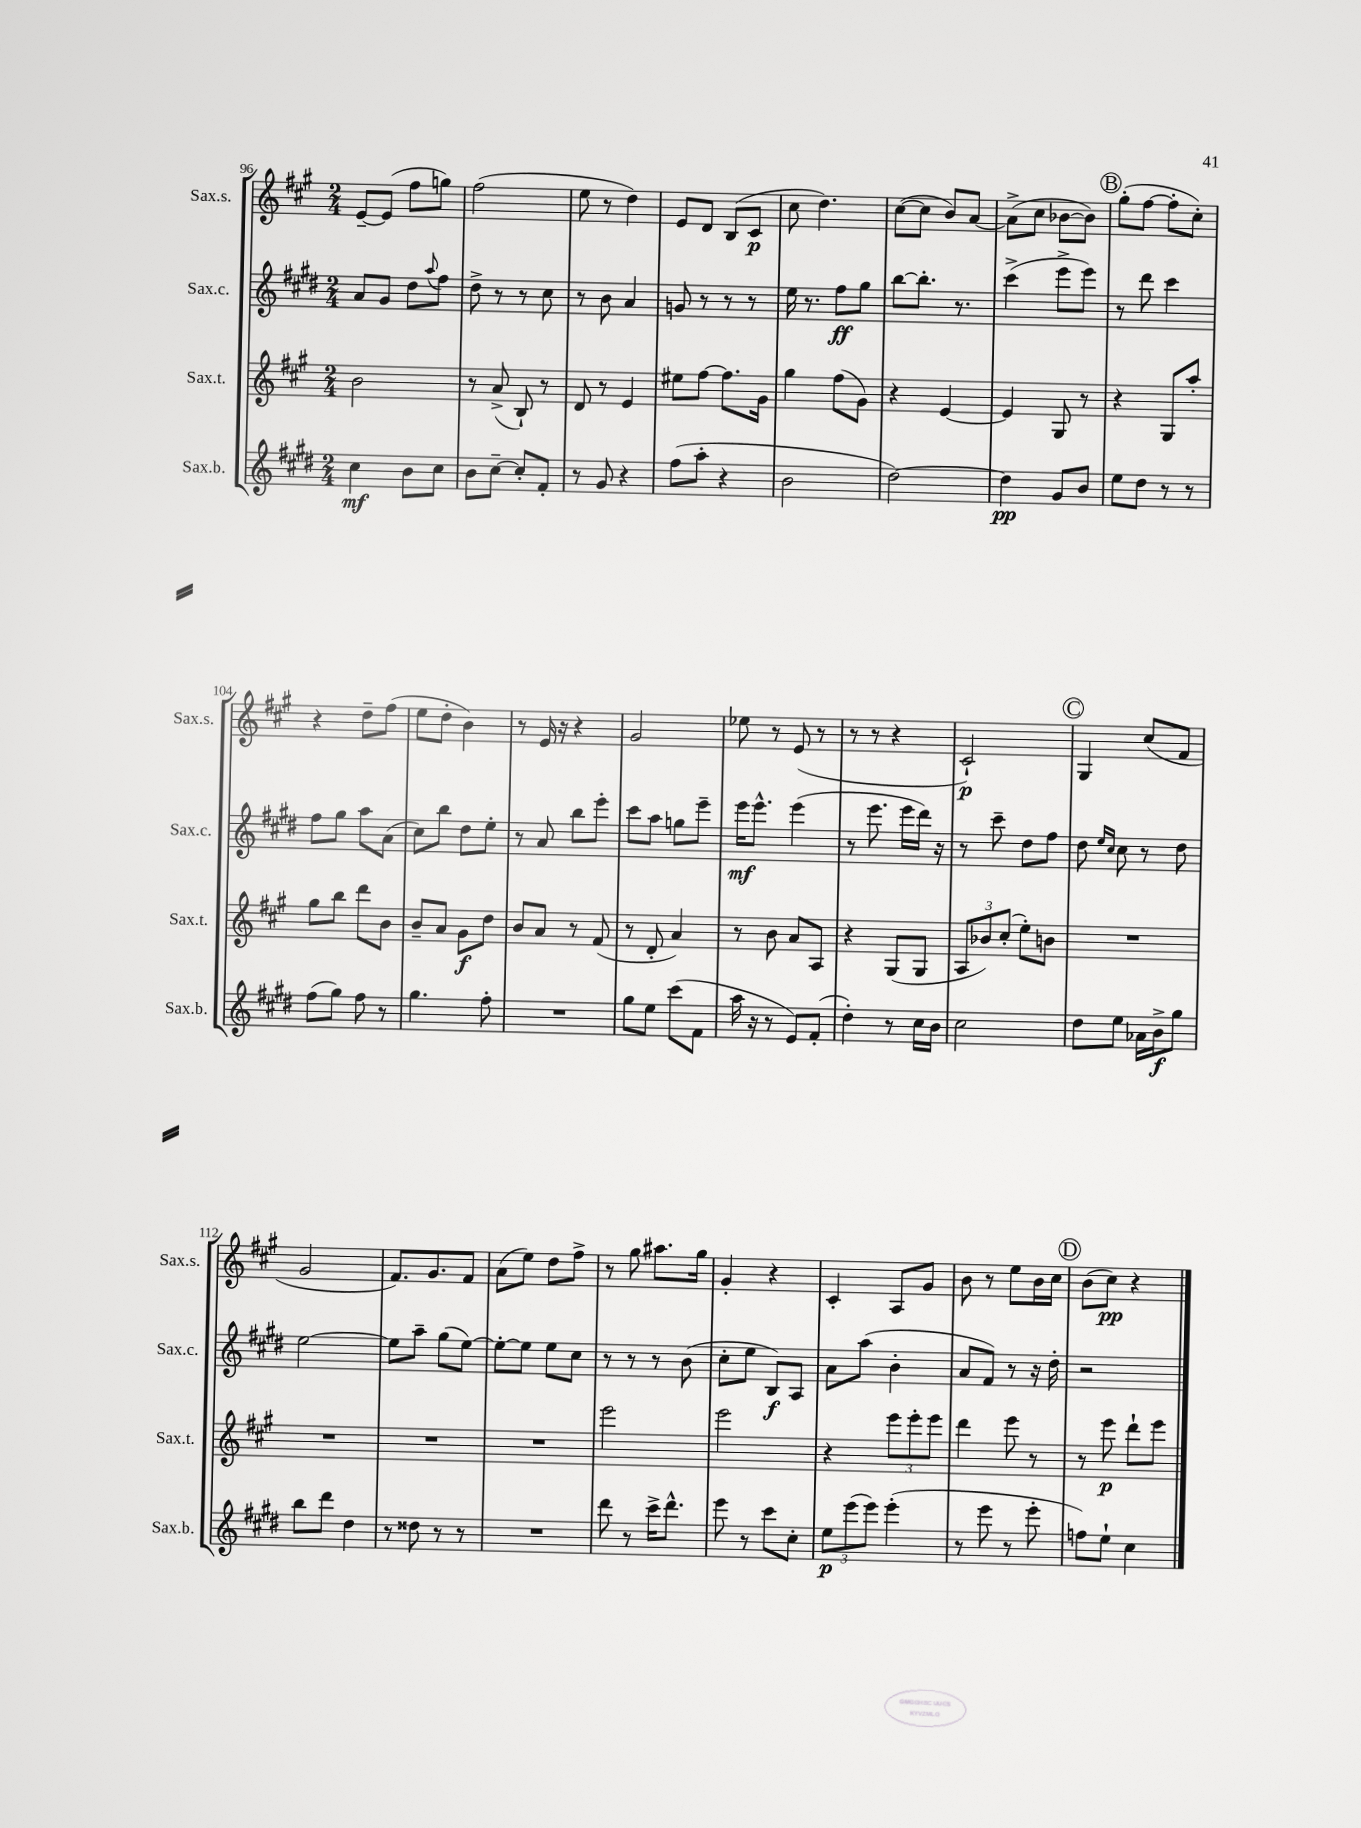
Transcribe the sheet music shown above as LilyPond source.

<<
\new StaffGroup <<
\new Staff = "s0" \with { instrumentName = "Sax.s." shortInstrumentName = "Sax.s." } {
    \clef treble \key a \major \numericTimeSignature \time 2/4
    e'8~-- e'8( fis''8 g''8) |
    fis''2( |
    e''8 r8 d''4) |
    e'8 d'8 b8( cis'8\p |
    cis''8 d''4.) |
    cis''8~( cis''8 b'8) a'8~ |
    a'8->( cis''8 bes'8~ bes'8) |
    \mark \markup { \circle "B" } gis''8-.( fis''8~ fis''8-. cis''8-.) |
    r4 d''8-- fis''8( |
    e''8 d''8-. b'4) |
    r8 e'16 r16 r4 |
    gis'2 |
    ees''8 r8 e'8( r8 |
    r8 r8 r4 |
    cis'2-!\p) |
    \mark \markup { \circle "C" } gis4 cis''8( fis'8 |
    gis'2 |
    fis'8.) gis'8. fis'8 |
    a'8( e''8) d''8 fis''8-> |
    r8 gis''8 ais''8. gis''16 |
    gis'4-. r4 |
    cis'4-. a8 gis'8 |
    b'8 r8 e''8 b'16 cis''16 |
    \mark \markup { \circle "D" } b'8( cis''8\pp) r4 \bar "|." |
}
\new Staff = "s1" \with { instrumentName = "Sax.c." shortInstrumentName = "Sax.c." } {
    \clef treble \key e \major \numericTimeSignature \time 2/4
    a'8 gis'8 dis''8 \appoggiatura { a''8 } fis''8 |
    dis''8-> r8 r8 cis''8 |
    r8 b'8 a'4 |
    g'8 r8 r8 r8 |
    e''16 r8. fis''8\ff gis''8 |
    b''8~ b''8.-. r8. |
    cis'''4->( e'''8-> e'''8) |
    \mark \markup { \circle "B" } r8 dis'''8 cis'''4 |
    fis''8 gis''8 a''8 a'8( |
    cis''8) b''8 dis''8 e''8-. |
    r8 a'8 b''8 e'''8-. |
    cis'''8 a''8 g''8 e'''8-- |
    e'''16\mf e'''8.-^ e'''4( |
    r8 e'''8. e'''16 dis'''16) r16 |
    r8 cis'''8-- dis''8 fis''8 |
    \mark \markup { \circle "C" } dis''8 \grace { e''16 cis''16 } cis''8 r8 dis''8 |
    e''2~ |
    e''8 a''8-- gis''8( e''8~) |
    e''8~-. e''8 e''8 cis''8 |
    r8 r8 r8 b'8( |
    cis''8-. e''8 b8\f) a8 |
    a'8 a''8( b'4-. |
    a'8 fis'8) r8 r16 dis''16-. |
    \mark \markup { \circle "D" } r2 \bar "|." |
}
\new Staff = "s2" \with { instrumentName = "Sax.t." shortInstrumentName = "Sax.t." } {
    \clef treble \key a \major \numericTimeSignature \time 2/4
    b'2 |
    r8 a'8->( b8-!) r8 |
    d'8 r8 e'4 |
    eis''8 fis''8~ fis''8. gis'16 |
    gis''4 fis''8( gis'8) |
    r4 e'4~ |
    e'4 gis8 r8 |
    \mark \markup { \circle "B" } r4 gis8 a''8-. |
    gis''8 b''8 d'''8 b'8 |
    b'8-- a'8 gis'8\f d''8 |
    b'8 a'8 r8 fis'8( |
    r8 d'8-. a'4) |
    r8 b'8 a'8 a8 |
    r4 gis8( gis8 |
    \tuplet 3/2 { a8 bes'8) cis''8-.( } e''8-.) b'8 |
    \mark \markup { \circle "C" } R2 |
    R2 |
    R2 |
    R2 |
    e'''2 |
    e'''2 |
    r4 \tuplet 3/2 { e'''8 e'''8-. e'''8 } |
    d'''4 e'''8 r8 |
    \mark \markup { \circle "D" } r8 e'''8\p d'''8-! e'''8 \bar "|." |
}
\new Staff = "s3" \with { instrumentName = "Sax.b." shortInstrumentName = "Sax.b." } {
    \clef treble \key e \major \numericTimeSignature \time 2/4
    cis''4\mf b'8 cis''8 |
    b'8 cis''8~-- cis''8-. fis'8-. |
    r8 gis'8 r4 |
    fis''8( a''8-. r4 |
    b'2 |
    dis''2~) |
    dis''4\pp gis'8 b'8 |
    \mark \markup { \circle "B" } e''8 dis''8 r8 r8 |
    fis''8( gis''8) fis''8 r8 |
    gis''4. fis''8-. |
    R2 |
    gis''8 e''8 cis'''8( fis'8 |
    a''16 r16 r8 e'8) fis'8-.( |
    dis''4-.) r8 cis''16 b'16 |
    cis''2 |
    \mark \markup { \circle "C" } dis''8 e''8 aes'16 b'16->\f gis''8 |
    b''8 dis'''8 dis''4 |
    r8 disis''8 r8 r8 |
    R2 |
    dis'''8 r8 cis'''16-> dis'''8.-^ |
    e'''8 r8 cis'''8 cis''8-. |
    \tuplet 3/2 { e''8\p e'''8( e'''8) } e'''4-.( |
    r8 e'''8 r8 e'''8-. |
    \mark \markup { \circle "D" } f''8) e''8-! cis''4 \bar "|." |
}
>>
>>
\layout { \context { \Score currentBarNumber = #96 } }
